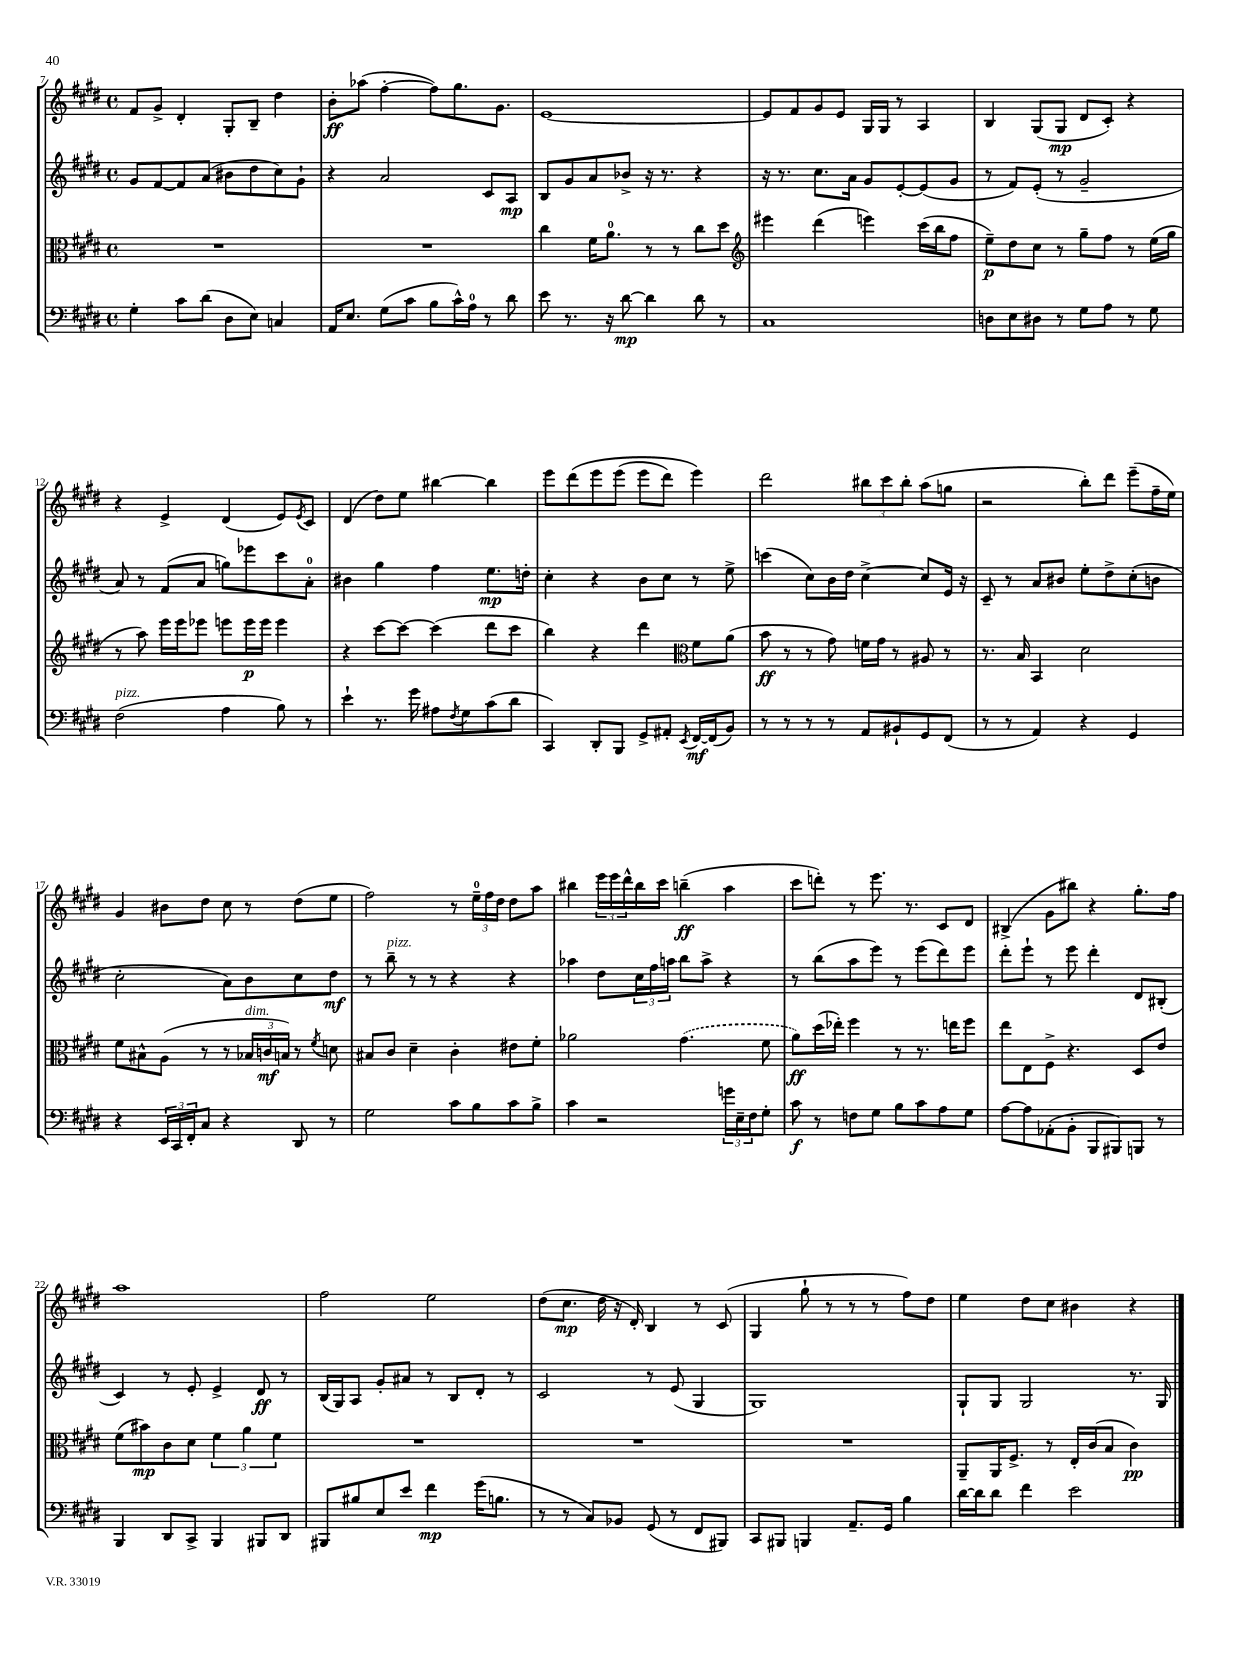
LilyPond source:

<<
\new StaffGroup <<
\new Staff = "s0" {
    \clef treble \key e \major \defaultTimeSignature \time 4/4
    fis'8 gis'8-> dis'4-. gis8-. b8-- dis''4 |
    b'8-.\ff aes''8( fis''4~-. fis''8) gis''8. gis'8. |
    e'1~ |
    e'8 fis'8 gis'8 e'8 gis16 gis16 r8 a4 |
    b4 gis8( gis8\mp dis'8 cis'8-.) r4 |
    r4 e'4-> dis'4( e'8) \acciaccatura { e'8 } cis'8 |
    dis'4( dis''8) e''8 bis''4~ bis''4 |
    e'''8 dis'''8\( e'''8 e'''8( e'''8 dis'''8) e'''4\) |
    dis'''2 \tuplet 3/2 { bis''8 cis'''8 bis''8-. } a''8( g''8 |
    r2 b''8-.) dis'''8 e'''8--( fis''16-- e''16) |
    gis'4 bis'8 dis''8 cis''8 r8 dis''8( e''8 |
    fis''2) r8 \tuplet 3/2 { e''16-0-- fis''16 dis''16 } dis''8 a''8 |
    bis''4 \tuplet 3/2 { e'''16 e'''16 dis'''16-^ } bis''16 cis'''16 b''4--\ff( a''4 |
    cis'''8 d'''8-.) r8 e'''8. r8. cis'8 dis'8 |
    bis4->( gis'8 bis''8) r4 gis''8.-. fis''16 |
    a''1 |
    fis''2 e''2 |
    dis''8( cis''8.\mp dis''16 r16 dis'16-.) b4 r8 cis'8( |
    gis4 gis''8-! r8 r8 r8 fis''8) dis''8 |
    e''4 dis''8 cis''8 bis'4 r4 \bar "|." |
}
\new Staff = "s1" {
    \clef treble \key e \major \defaultTimeSignature \time 4/4
    gis'8 fis'8~ fis'8 a'8( bis'8 dis''8 cis''8) gis'8-! |
    r4 a'2 cis'8 a8\mp |
    b8 gis'8 a'8 bes'8-> r16 r8. r4 |
    r16 r8. cis''8. a'16 gis'8 e'8~-. e'8( gis'8 |
    r8 fis'8) e'8-.( r8 gis'2-- |
    a'8) r8 fis'8( a'8 g''8) ees'''8 cis'''8 a'8-0-. |
    bis'4 gis''4 fis''4 e''8.\mp d''16-. |
    cis''4-. r4 b'8 cis''8 r8 e''8-> |
    c'''4( cis''8) b'16 dis''16 cis''4~-> cis''8 e'16 r16 |
    cis'8-- r8 a'8 bis'8 e''8-. dis''8-> cis''8-.( b'8 |
    cis''2-. a'8) b'8 cis''8 dis''8\mf |
    r8 b''8--^\markup { \italic "pizz." } r8 r8 r4 r4 |
    aes''4 dis''8 \tuplet 3/2 { cis''16 fis''16 a''16 } b''8 a''8-> r4 |
    r8 b''8( a''8 e'''8) r8 e'''8( dis'''8) e'''8 |
    dis'''8-. e'''8-! r8 e'''8 dis'''4-. dis'8 bis8-.( |
    cis'4) r8 e'8-. e'4-> dis'8\ff r8 |
    b16( gis16) a8 gis'8-. ais'8 r8 b8 dis'8-. r8 |
    cis'2 r8 e'8( gis4 |
    gis1) |
    gis8-! gis8 gis2 r8. gis16 \bar "|." |
}
\new Staff = "s2" {
    \clef alto \key e \major \defaultTimeSignature \time 4/4
    R1 |
    R1 |
    cis''4 fis'16 a'8.-0 r8 r8 cis''8 dis''8 |
    \clef treble eis'''4 dis'''4( e'''4) cis'''16( b''16 fis''8 |
    e''8--\p) dis''8 cis''8 r8 gis''8-- fis''8 r8 e''16( gis''16 |
    r8 a''8) e'''16 e'''16 ees'''8 e'''8 e'''16\p e'''16 e'''4 |
    r4 cis'''8~ cis'''8~ cis'''4( dis'''8 cis'''8 |
    b''4) r4 dis'''4 \clef alto fis'8 a'8( |
    b'8\ff r8 r8 gis'8) f'16 gis'16 r8 ais8 r8 |
    r8. b16 b,4 dis'2 |
    fis'8 bis8-^ a8( r8 r8 \tuplet 3/2 { bes16^\markup { \italic "dim." } c'16\mf b16) } r8 \acciaccatura { fis'8 } d'8 |
    bis8 cis'8 dis'4-- cis'4-. eis'8 fis'8-. |
    aes'2 \once \slurDashed gis'4.( fis'8 |
    a'8\ff) dis''16( ees''16-.) fis''4 r8 r8. e''16 fis''8 |
    e''8 e8 fis8-> r4. dis8 e'8 |
    fis'8( bis'8\mp) cis'8 dis'8 \tuplet 3/2 { fis'4 a'4 fis'4 } |
    R1 |
    R1 |
    R1 |
    a,8-- a,16 fis8.-> r8 e16-. cis'16( b8 cis'4\pp) \bar "|." |
}
\new Staff = "s3" {
    \clef bass \key e \major \defaultTimeSignature \time 4/4
    gis4-. cis'8 dis'8( dis8 e8) c4 |
    a,16 e8. gis8( cis'8 b8 cis'16-^) a16-0 r8 dis'8 |
    e'8 r8. r16 dis'8~\mp dis'4 dis'8 r8 |
    cis1 |
    d8 e8 dis8 r8 gis8 a8 r8 gis8 |
    fis2^\markup { \italic "pizz." }( a4 b8) r8 |
    e'4-! r8. gis'16 ais8 \acciaccatura { fis8 } gis8 cis'8( dis'8 |
    cis,4) dis,8-. b,,8 gis,8-> ais,8-. \acciaccatura { e,8 } fis,16~\mf fis,16( b,8) |
    r8 r8 r8 r8 a,8 bis,8-! gis,8 fis,8( |
    r8 r8 a,4) r4 gis,4 |
    r4 \tuplet 3/2 { e,16 cis,16 fis,16-. } cis8 r4 dis,8 r8 |
    gis2 cis'8 b8 cis'8 b8-> |
    cis'4 r2 \tuplet 3/2 { g'16 e16-- fis16 } gis8-. |
    cis'8\f r8 f8 gis8 b8 cis'8 a8 gis8 |
    a8~ a8 aes,8-.( b,8-. b,,8 bis,,8) b,,8 r8 |
    b,,4 dis,8 cis,8-> b,,4 bis,,8 dis,8 |
    bis,,8 bis8 e8 e'8 fis'4\mp gis'16( b8. |
    r8 r8 cis8) bes,8 gis,8( r8 fis,8 bis,,8) |
    cis,8 bis,,8 b,,4 a,8.-- gis,16 b4 |
    dis'16~ dis'16 dis'8 fis'4 e'2 \bar "|." |
}
>>
>>
\layout { \context { \Score currentBarNumber = #7 } }
